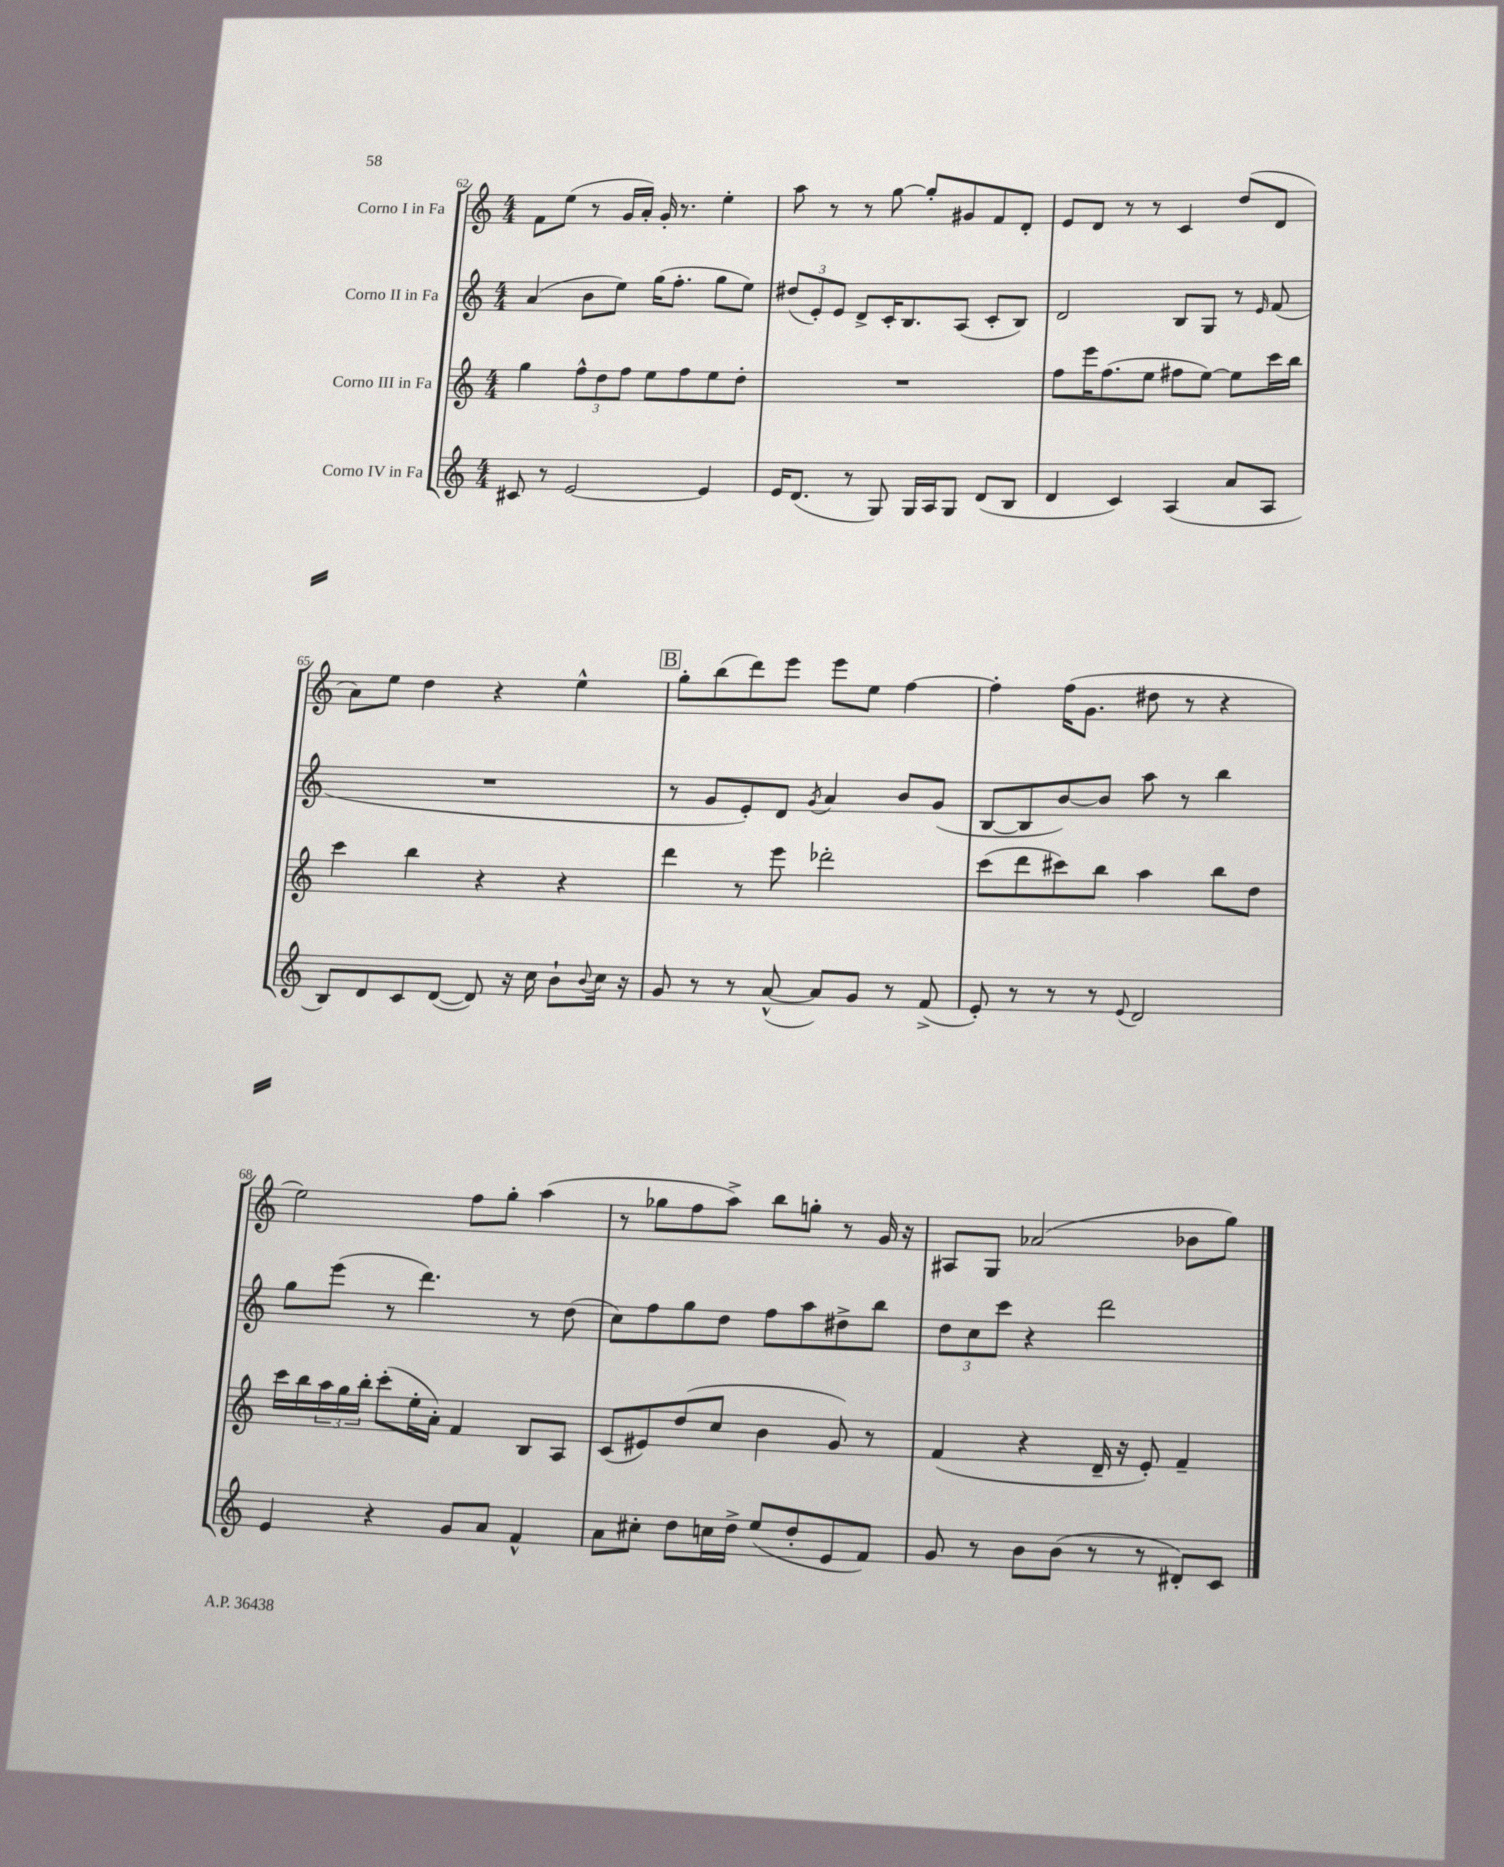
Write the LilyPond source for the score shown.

<<
\new StaffGroup <<
\new Staff = "s0" \with { instrumentName = "Corno I in Fa" } {
    \clef treble \key c \major \numericTimeSignature \time 4/4
    f'8 e''8( r8 g'16 a'16-.) g'16-. r8. e''4-. |
    a''8 r8 r8 g''8~ g''8-. gis'8 f'8 d'8-. |
    e'8 d'8 r8 r8 c'4 d''8( d'8 |
    a'8) e''8 d''4 r4 e''4-^ |
    \mark \markup { \box "B" } g''8-. b''8( d'''8) e'''8 e'''8 e''8 f''4~ |
    f''4-. f''16( g'8. dis''8 r8 r4 |
    e''2) f''8 g''8-. a''4( |
    r8 ges''8 f''8 a''8->) b''8 g''8-. r8 g'16 r16 |
    ais8 g8 aes'2( bes'8 g''8) \bar "|." |
}
\new Staff = "s1" \with { instrumentName = "Corno II in Fa" } {
    \clef treble \key c \major \numericTimeSignature \time 4/4
    a'4( b'8 e''8) g''16( f''8.-. g''8 e''8) |
    \tuplet 3/2 { dis''8( e'8-.) e'8 } d'8-> c'16-. b8. a8( c'8-. b8) |
    d'2 b8 g8 r8 \grace { e'16 } f'8( |
    R1 |
    \mark \markup { \box "B" } r8 g'8 e'8-.) d'8 \acciaccatura { g'8 } a'4 b'8 g'8( |
    b8~ b8 b'8~) b'8 a''8 r8 b''4 |
    g''8 e'''8( r8 d'''4.) r8 d''8( |
    c''8) f''8 g''8 d''8 f''8 a''8 dis''8-> b''8 |
    \tuplet 3/2 { d''8 c''8 c'''8 } r4 d'''2 \bar "|." |
}
\new Staff = "s2" \with { instrumentName = "Corno III in Fa" } {
    \clef treble \key c \major \numericTimeSignature \time 4/4
    g''4 \tuplet 3/2 { f''8-^ d''8 f''8 } e''8 f''8 e''8 d''8-. |
    R1 |
    f''8 e'''16 f''8.( e''8 fis''8 e''8~) e''8 c'''16 b''16 |
    c'''4 b''4 r4 r4 |
    \mark \markup { \box "B" } d'''4 r8 e'''8 des'''2-. |
    c'''8( d'''8 cis'''8) b''8 a''4 b''8 d''8 |
    c'''16 b''16 \tuplet 3/2 { a''16 g''16 b''16-. } c'''8-.( e''16-. a'16-.) f'4 b8 a8 |
    c'8( eis'8) d''8( c''8 b'4 g'8) r8 |
    f'4( r4 d'16-- r16 e'8-.) f'4-- \bar "|." |
}
\new Staff = "s3" \with { instrumentName = "Corno IV in Fa" } {
    \clef treble \key c \major \numericTimeSignature \time 4/4
    cis'8 r8 e'2~ e'4 |
    e'16 d'8.( r8 g8) g16 a16 g8 d'8( b8 |
    d'4 c'4) a4( a'8 a8 |
    b8) d'8 c'8 d'8~( d'8) r16 c''16 b'8-! \appoggiatura { b'8 } c''16 r16 |
    \mark \markup { \box "B" } g'8 r8 r8 a'8~-^( a'8) g'8 r8 f'8->( |
    e'8-.) r8 r8 r8 \appoggiatura { e'8 } d'2 |
    e'4 r4 g'8 a'8 f'4-^ |
    a'8 cis''8-. d''8 c''16 d''16-> e''8( d''8-. e'8 f'8) |
    g'8 r8 b'8 b'8( r8 r8 dis'8-.) c'8 \bar "|." |
}
>>
>>
\layout { \context { \Score currentBarNumber = #62 } }
